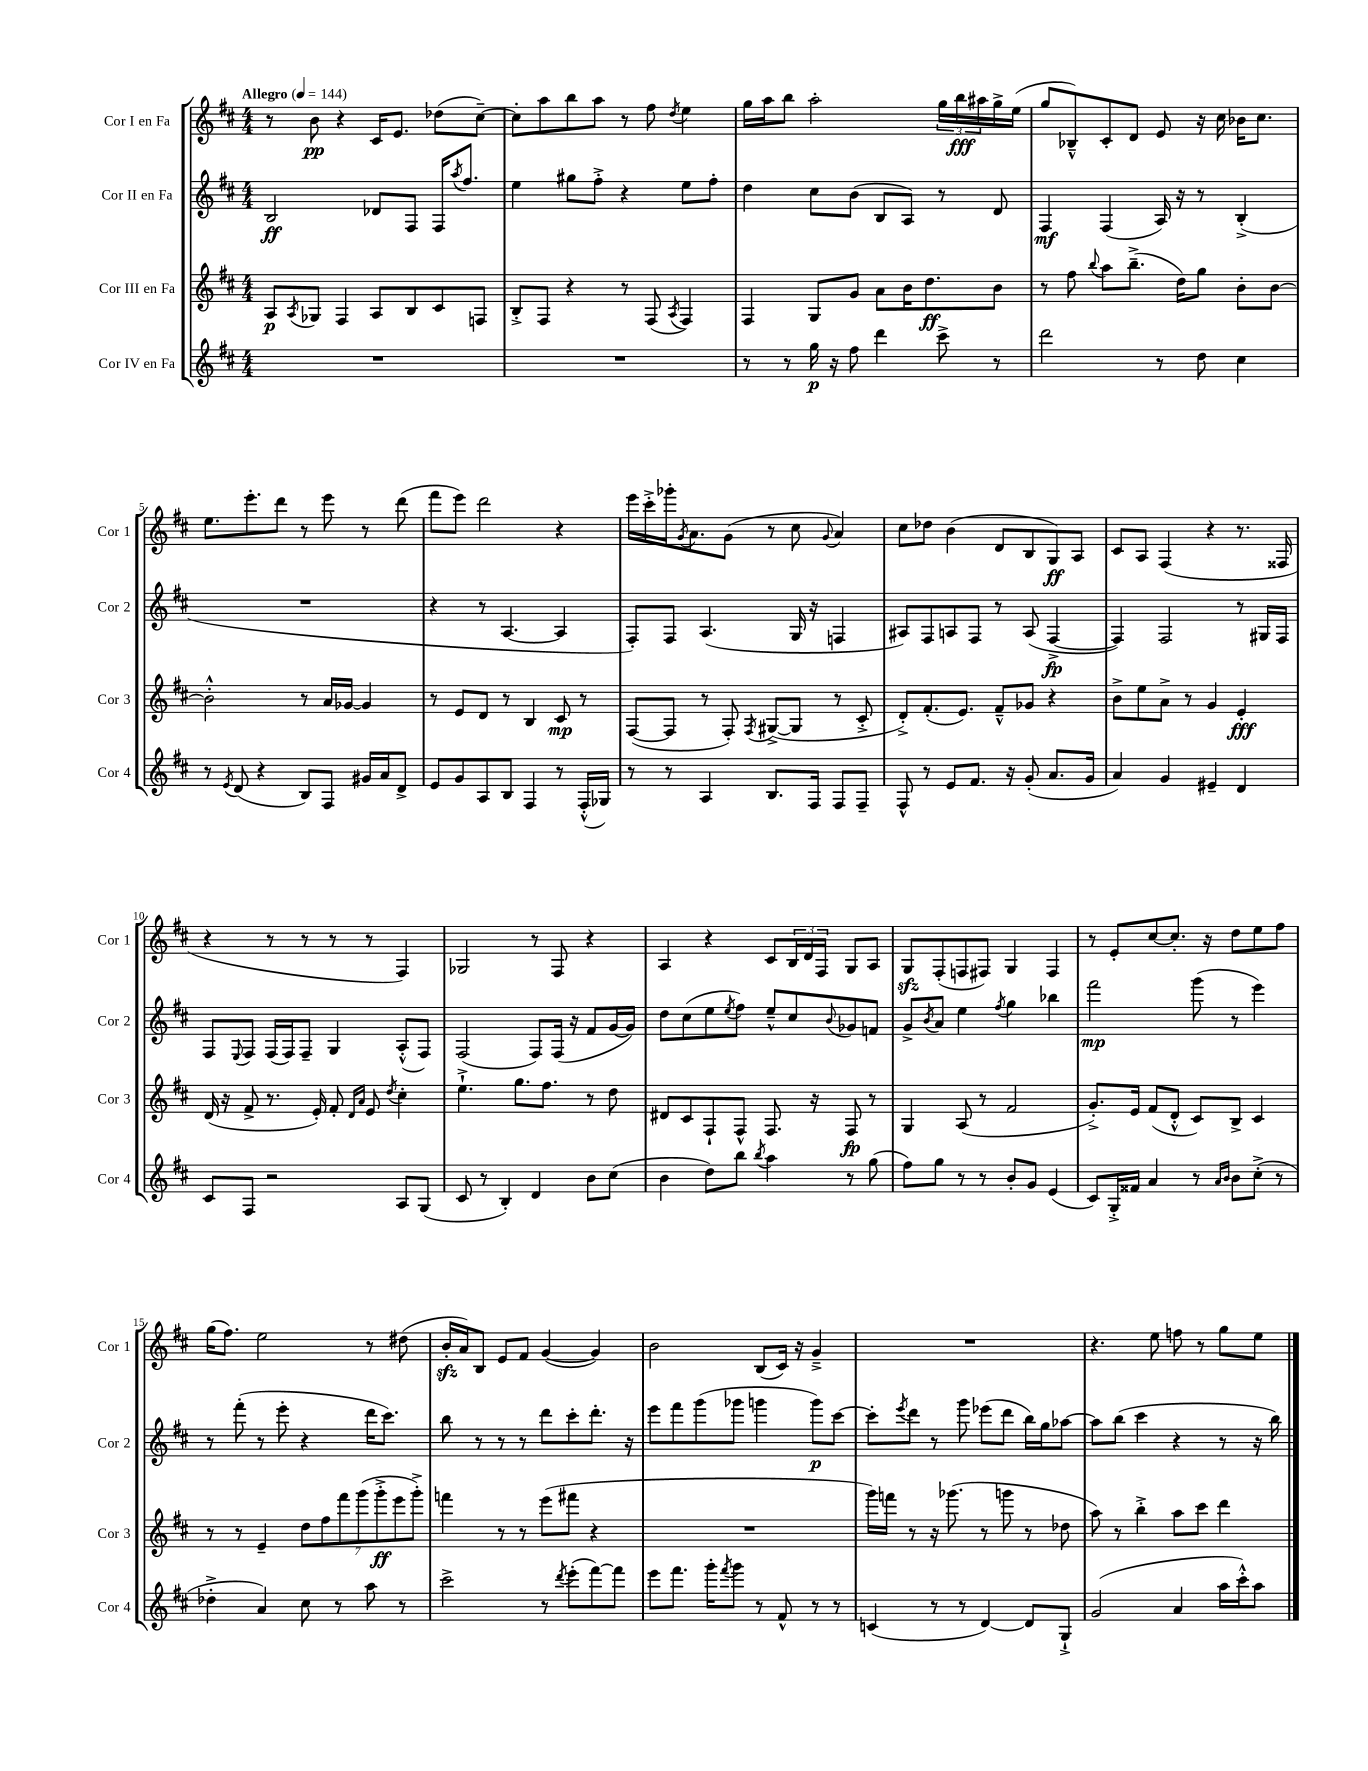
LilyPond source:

<<
\new StaffGroup <<
\new Staff = "s0" \with { instrumentName = "Cor I en Fa" shortInstrumentName = "Cor 1" } {
    \clef treble \key d \major \numericTimeSignature \time 4/4 \tempo "Allegro" 4 = 144
    r8 b'8\pp r4 cis'16 e'8. des''8( cis''8~--) |
    cis''8-. a''8 b''8 a''8 r8 fis''8 \acciaccatura { d''8 } e''4 |
    g''16 a''16 b''8 a''2-. \tuplet 3/2 { g''16 b''16\fff ais''16 } g''16-> e''16( |
    g''8 bes8---^) cis'8-. d'8 e'8 r16 cis''16 bes'16 cis''8. |
    e''8. e'''8.-. d'''8 r8 e'''8 r8 d'''8( |
    fis'''8 e'''8) d'''2 r4 |
    e'''16 cis'''16-.-> ges'''16-. \acciaccatura { g'8 } a'8. g'8( r8 cis''8 \appoggiatura { g'8 } a'4) |
    cis''8 des''8 b'4( d'8 b8 g8\ff) a8 |
    cis'8 a8 fis4( r4 r8. fisis16 |
    r4 r8 r8 r8 r8 fis4) |
    ges2 r8 fis8 r4 |
    a4 r4 cis'8 \tuplet 3/2 { b16 d'16 fis16 } g8 a8 |
    g8\sfz fis8-.( f8 fis8) g4 fis4 |
    r8 e'8-. cis''8~ cis''8.-. r16 d''8 e''8 fis''8 |
    g''16( fis''8.) e''2 r8 dis''8( |
    b'16-.\sfz a'16) b8 e'8 fis'8 g'4~( g'4) |
    b'2 b8( cis'16) r16 g'4---> |
    R1 |
    r4. e''8 f''8 r8 g''8 e''8 \bar "|." |
}
\new Staff = "s1" \with { instrumentName = "Cor II en Fa" shortInstrumentName = "Cor 2" } {
    \clef treble \key d \major \numericTimeSignature \time 4/4
    b2\ff des'8 fis8 fis16 \acciaccatura { a''8 } fis''8. |
    e''4 gis''8 fis''8-.-> r4 e''8 fis''8-. |
    d''4 cis''8 b'8( b8 a8) r8 d'8 |
    fis4\mf fis4( a16) r16 r8 b4-.->( |
    R1 |
    r4 r8 a4.~ a4 |
    fis8-.) fis8 a4.( g16 r16 f4 |
    ais8) fis8 a8 fis8 r8 a8( fis4~->\fp |
    fis4) fis2 r8 gis16 fis16 |
    fis8 \appoggiatura { e8 } fis8 fis16( fis16) fis8-- g4 a8-.-^( fis8) |
    fis2( fis8) fis16( r16 fis'8 g'16~ g'16) |
    d''8 cis''8( e''8 \acciaccatura { e''8 } fis''8) e''8---^ cis''8 \appoggiatura { b'8 } ges'8 f'8 |
    g'8-> \acciaccatura { b'8 } a'8 e''4 \acciaccatura { fis''8 } g''4 bes''4 |
    fis'''2\mp g'''8( r8 e'''4) |
    r8 fis'''8-.( r8 e'''8-. r4 d'''16 cis'''8.) |
    b''8 r8 r8 r8 d'''8 cis'''8-. d'''8.-. r16 |
    e'''8 fis'''8 g'''8( ges'''8 g'''4 g'''8\p) cis'''8~ |
    cis'''8-. \acciaccatura { e'''8 } d'''8 r8 g'''8 ees'''8( d'''8 b''16) g''16 aes''8~ |
    aes''8 b''8( cis'''4 r4 r8 r16 b''16) \bar "|." |
}
\new Staff = "s2" \with { instrumentName = "Cor III en Fa" shortInstrumentName = "Cor 3" } {
    \clef treble \key d \major \numericTimeSignature \time 4/4
    a8\p \acciaccatura { a8 } ges8 fis4 a8 b8 cis'8 f8 |
    b8-.-> fis8 r4 r8 fis8( \acciaccatura { a8 } fis4) |
    fis4 g8 g'8 a'8 b'16 d''8.\ff b'8 |
    r8 fis''8 \appoggiatura { b''8 } a''8 b''8.--->( d''16) g''8 b'8-. b'8~ |
    b'2-.-^ r8 a'16 ges'16~ ges'4 |
    r8 e'8 d'8 r8 b4 cis'8\mp r8 |
    fis8~( fis8 r8 fis8-.) \acciaccatura { fis8 } gis8~->( gis8 r8 cis'8-.-> |
    d'8-.->) fis'8.-.( e'8.) fis'8---^ ges'8 r4 |
    b'8-> e''8 a'8-> r8 g'4 e'4-.\fff |
    d'16( r16 fis'8-> r8. e'16-.) fis'8-. \grace { d'16 a'16 } e'8 \acciaccatura { d''8 } cis''4-. |
    e''4.-!-> g''8. fis''8. r8 d''8 |
    dis'8 cis'8 fis8-! fis8-^ fis8. r16 fis8\fp r8 |
    g4 a8( r8 fis'2 |
    g'8.-.->) e'16 fis'8( d'8-.-^ cis'8) b8-> cis'4 |
    r8 r8 e'4-- \tuplet 7/4 { d''8 fis''8 fis'''8 g'''8( g'''8-.->\ff e'''8 g'''8-.->) } |
    f'''4 r8 r8 e'''8( fis'''8 r4 |
    R1 |
    g'''16) f'''16 r8 r16 ges'''8.( r8 g'''8 r8 des''8 |
    a''8) r8 b''4-.-> a''8 cis'''8 d'''4 \bar "|." |
}
\new Staff = "s3" \with { instrumentName = "Cor IV en Fa" shortInstrumentName = "Cor 4" } {
    \clef treble \key d \major \numericTimeSignature \time 4/4
    R1 |
    R1 |
    r8 r8 g''16\p r16 fis''8 d'''4 cis'''8-> r8 |
    d'''2 r8 d''8 cis''4 |
    r8 \acciaccatura { e'8 } d'8( r4 b8) fis8 gis'16 a'16 d'8-> |
    e'8 g'8 a8 b8 fis4 r8 fis16-.-^( ges16) |
    r8 r8 a4 b8. fis16 fis8 fis8-- |
    fis8-^ r8 e'8 fis'8. r16 g'8-.( a'8. g'16 |
    a'4) g'4 eis'4-- d'4 |
    cis'8 fis8 r2 a8 g8( |
    cis'8 r8 b4-.) d'4 b'8 cis''8( |
    b'4 d''8) b''8 \acciaccatura { b''8 } a''4 r8 g''8( |
    fis''8) g''8 r8 r8 b'8-. g'8 e'4( |
    cis'8) g16-.-> fisis'16 a'4 r8 \grace { a'16 b'16 } b'8 cis''8-.->( r8 |
    des''4-.-> a'4) cis''8 r8 a''8 r8 |
    cis'''2-> r8 \acciaccatura { d'''8 } e'''8-.( fis'''8~) fis'''8 |
    e'''8 fis'''8. g'''16-. \acciaccatura { fis'''8 } g'''8 r8 fis'8-^ r8 r8 |
    c'4( r8 r8 d'4~) d'8 g8-!-> |
    g'2( a'4 a''16 cis'''16-.-^) a''8 \bar "|." |
}
>>
>>
